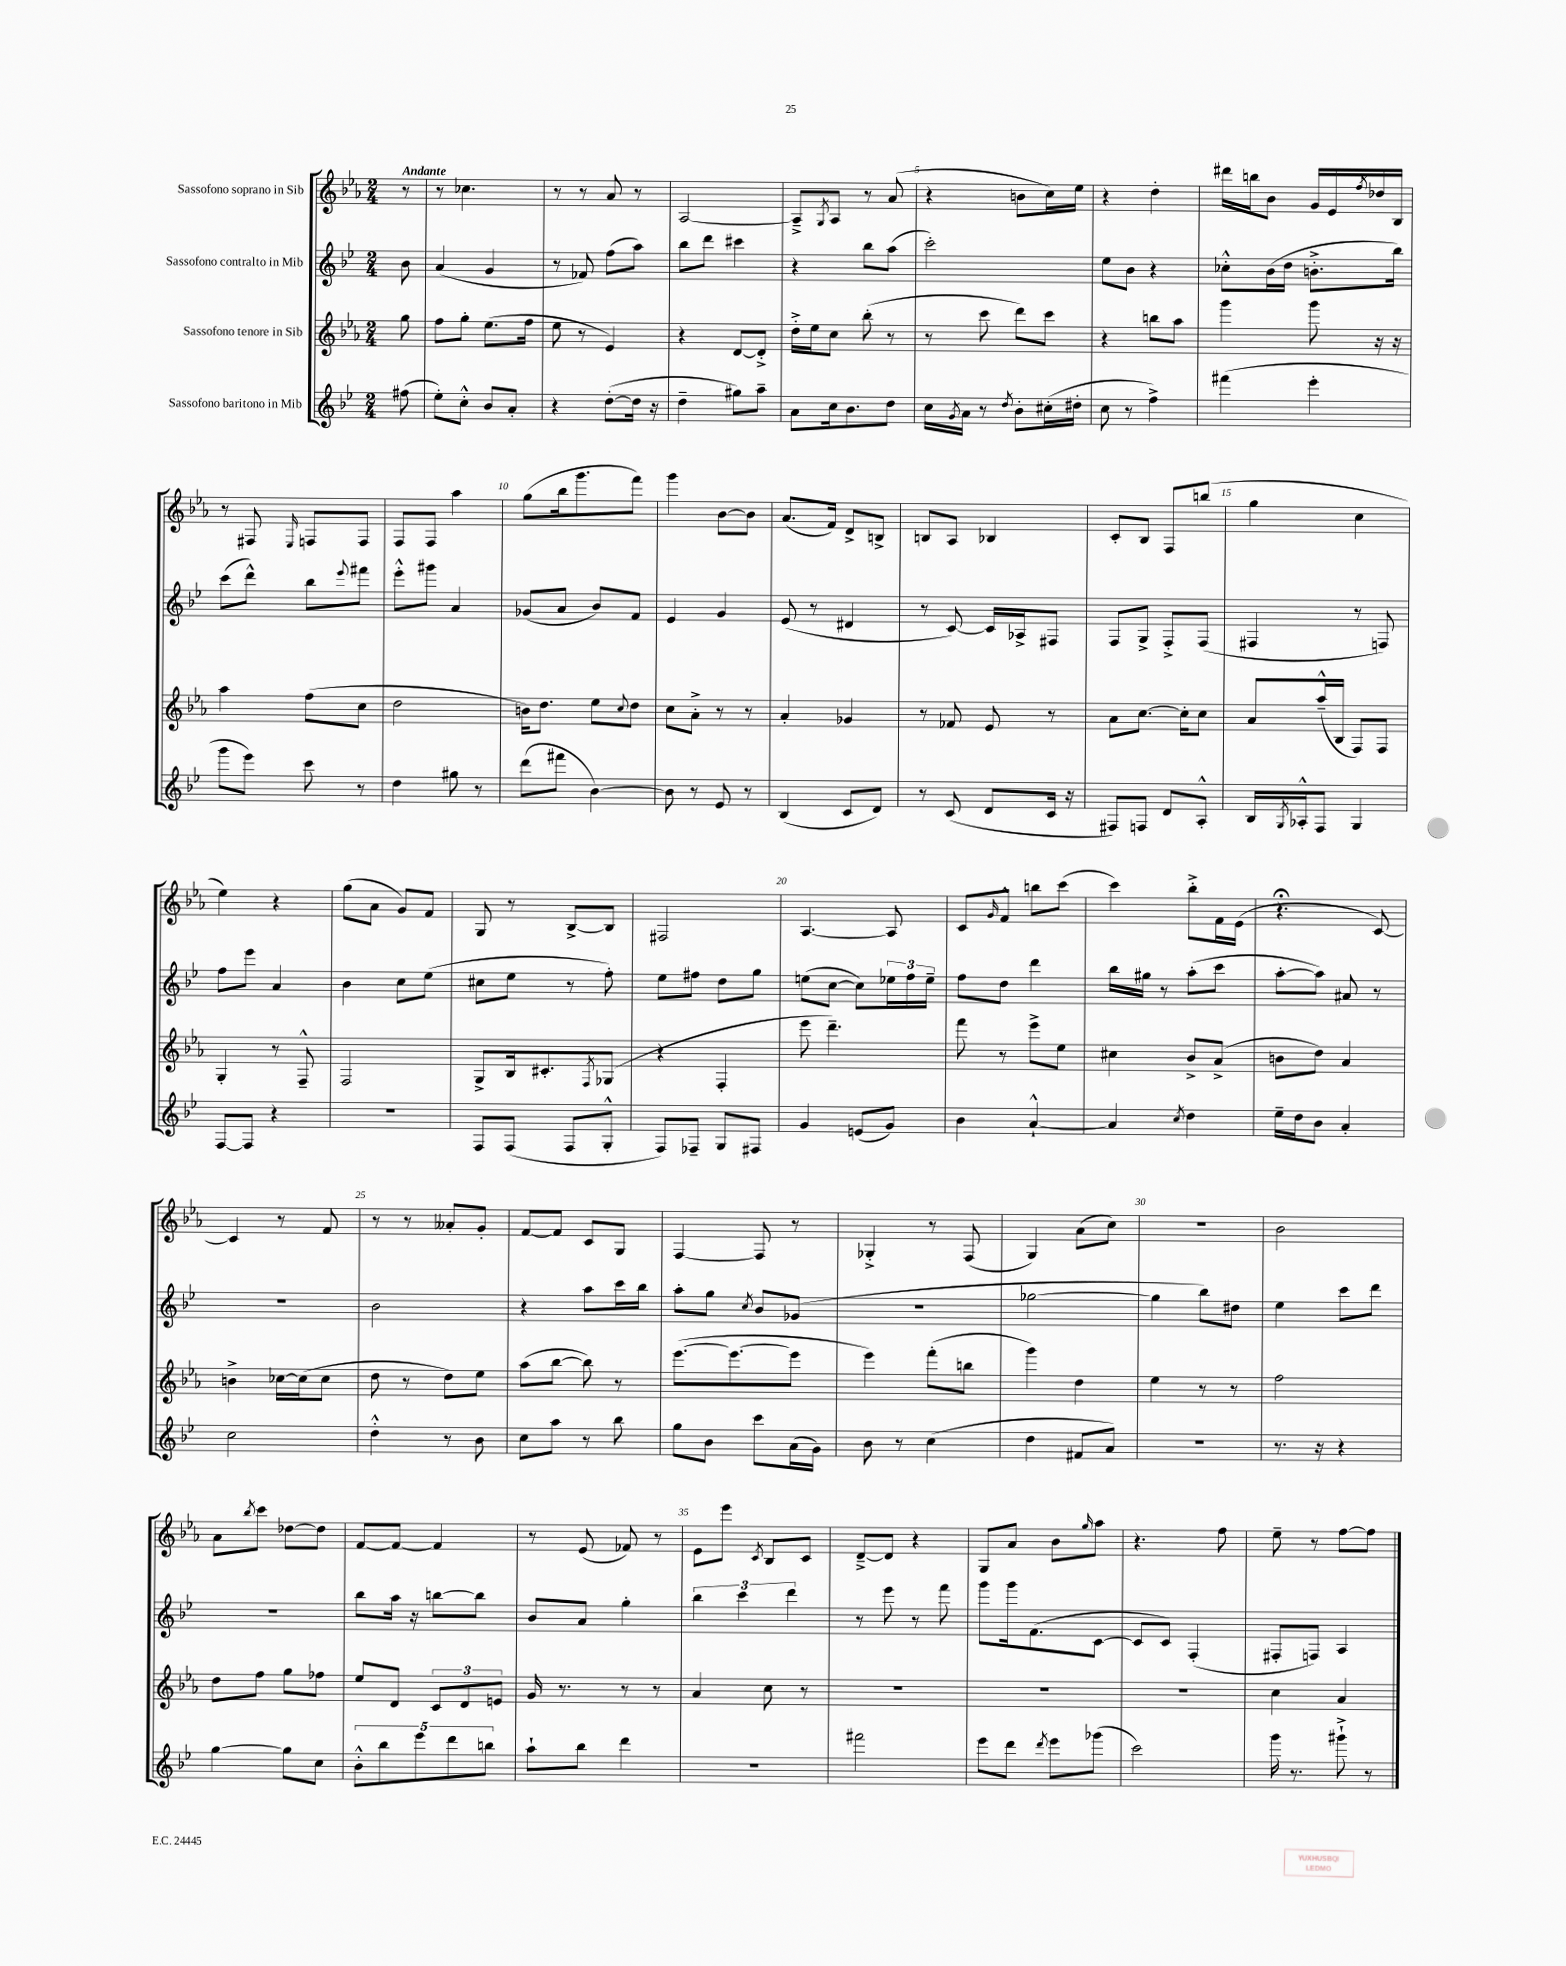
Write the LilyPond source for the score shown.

<<
\new StaffGroup <<
\new Staff = "s0" \with { instrumentName = "Sassofono soprano in Sib" } {
    \clef treble \key ees \major \numericTimeSignature \time 2/4 \partial 8 \tempo "Andante"
    r8 |
    r8 ces''4. |
    r8 r8 aes'8 r8 |
    aes2~ |
    aes8---> \acciaccatura { g8 } aes8 r8 aes'8( |
    r4 b'8 c''16) ees''16 |
    r4 d''4-. |
    dis'''16 b''16 bes'8 g'16 ees'16 \acciaccatura { f''8 } des''16 bes16 |
    r8 fis8 \grace { ees16 } f8 f8 |
    f8 f8 aes''4 |
    g''8( bes''16 g'''8. f'''8) |
    g'''4 bes'8~ bes'8 |
    aes'8.( f'16) d'8-> b8-> |
    b8 aes8 bes4 |
    c'8-. bes8 f8 b''8( |
    g''4 c''4 |
    ees''4) r4 |
    g''8( aes'8 g'8) f'8 |
    g8 r8 bes8~-> bes8 |
    fis2 |
    aes4.~ aes8 |
    c'8 \grace { g'16 } f'8-^ b''8 c'''8( |
    c'''4) bes''8-.-> f'16 ees'16( |
    r4.\fermata c'8~) |
    c'4 r8 f'8 |
    r8 r8 aeses'8-. g'8-. |
    f'8~ f'8 c'8 g8 |
    f4~ f8 r8 |
    ges4-.-> r8 f8( |
    g4) aes'8( c''8) |
    R2 |
    bes'2 |
    aes'8 \acciaccatura { bes''8 } c'''8 des''8~ des''8 |
    f'8~ f'8~ f'4 |
    r8 ees'8( fes'8) r8 |
    ees'8 ees'''8 \acciaccatura { c'8 } bes8 c'8 |
    d'8~---> d'8 r4 |
    g8 aes'8 bes'8 \grace { g''16 } aes''8 |
    r4. f''8 |
    ees''8-- r8 f''8~ f''8 \bar "|." |
}
\new Staff = "s1" \with { instrumentName = "Sassofono contralto in Mib" } {
    \clef treble \key bes \major \numericTimeSignature \time 2/4 \partial 8
    bes'8 |
    a'4( g'4 |
    r8 fes'8) f''8( a''8) |
    bes''8 d'''8 cis'''4 |
    r4 bes''8 a''8( |
    c'''2-.) |
    ees''8 bes'8 r4 |
    ces''8-.-^ bes'16( d''16 b'8.-.-> bes''16) |
    c'''8( d'''8-^) bes''8 \appoggiatura { ees'''8 } fis'''8 |
    ees'''8-.-^ gis'''8 a'4 |
    ges'8( a'8 bes'8) f'8 |
    ees'4 g'4 |
    ees'8( r8 dis'4 |
    r8 c'8~) c'16 aes16-> fis8 |
    f8 g8-> f8-.-> f8( |
    fis4 r8 f8) |
    f''8 ees'''8 a'4 |
    bes'4 c''8 ees''8( |
    cis''8 ees''8 r8 f''8-.) |
    ees''8 fis''8 d''8 g''8 |
    e''8( c''8~ c''8) \tuplet 3/2 { ees''16 f''16 ees''16-- } |
    f''8 d''8 d'''4 |
    bes''16 gis''16 r8 a''8-.( c'''8 |
    a''8~-. a''8) ais'8 r8 |
    R2 |
    bes'2 |
    r4 a''8 c'''16 bes''16 |
    a''8-. g''8 \acciaccatura { c''8 } bes'8 ges'8( |
    R2 |
    ges''2~ |
    ges''4 bes''8) dis''8 |
    ees''4 c'''8 d'''8 |
    r2 |
    bes''8 a''16 r16 b''8~ b''8 |
    bes'8 a'8 g''4-. |
    \tuplet 3/2 { bes''4 c'''4 d'''4 } |
    r8 ees'''8 r8 f'''8 |
    g'''8 g'''16 f'8.( c'8~ |
    c'8 c'8) f4-.( |
    fis8-. f8) a4 \bar "|." |
}
\new Staff = "s2" \with { instrumentName = "Sassofono tenore in Sib" } {
    \clef treble \key ees \major \numericTimeSignature \time 2/4 \partial 8
    g''8 |
    f''8 g''8-. ees''8.( f''16 |
    ees''8 r8 ees'4) |
    r4 d'8~ d'8-.-> |
    d''16-.-> ees''16 c''8 bes''8-.( r8 |
    r8 c'''8 d'''8) c'''8 |
    r4 b''8 aes''8 |
    g'''4 g'''8 r16 r16 |
    aes''4 f''8( c''8 |
    d''2 |
    b'16) d''8. ees''8 \appoggiatura { c''8 } d''8 |
    c''8 aes'8-.-> r8 r8 |
    aes'4-. ges'4 |
    r8 fes'8 ees'8 r8 |
    aes'8 c''8.~ c''16-. c''8 |
    aes'8 aes''16---^( bes16 f8) f8 |
    g4-. r8 f8---^ |
    f2 |
    g8-> bes16 cis'8.-. \acciaccatura { f8 } ges8( |
    r4 f4-. |
    ees'''8 d'''4.--) |
    f'''8 r8 ees'''8-> ees''8 |
    cis''4 bes'8-> aes'8->( |
    b'8 d''8) aes'4 |
    b'4-> ces''16~ ces''16( ces''8 |
    d''8 r8 d''8) ees''8 |
    aes''8( bes''8~ bes''8) r8 |
    ees'''8.~( ees'''8.~ ees'''8 |
    ees'''4) f'''8-.( b''8 |
    g'''4) d''4 |
    ees''4 r8 r8 |
    f''2 |
    d''8 f''8 g''8 fes''8 |
    ees''8 d'8 \tuplet 3/2 { c'8 d'8 e'8 } |
    g'16 r8. r8 r8 |
    aes'4 c''8 r8 |
    R2 |
    R2 |
    R2 |
    c''4 aes'4 \bar "|." |
}
\new Staff = "s3" \with { instrumentName = "Sassofono baritono in Mib" } {
    \clef treble \key bes \major \numericTimeSignature \time 2/4 \partial 8
    fis''8( |
    ees''8-.) c''8-.-^ bes'8 a'8-. |
    r4 d''8~-.( d''16 r16 |
    d''4-- gis''8) a''8-- |
    a'8 c''16 bes'8. d''8 |
    c''16 \acciaccatura { g'8 } a'16 r8 \acciaccatura { d''8 } bes'8-. cis''16-.( dis''16-. |
    c''8 r8 f''4->) |
    fis'''4( ees'''4-. |
    g'''8 ees'''8) c'''8 r8 |
    d''4 gis''8 r8 |
    d'''8( fis'''8 bes'4~) |
    bes'8 r8 ees'8 r8 |
    bes4( c'8 d'8) |
    r8 c'8( d'8 c'16 r16 |
    fis8) f8 d'8 a8-.-^ |
    bes16 \acciaccatura { g8 } aes16-.-^ f8 g4 |
    f8~ f8 r4 |
    R2 |
    f8 f8( f8 g8-.-^ |
    f8) fes8-- g8 fis8 |
    g'4 e'8( g'8) |
    bes'4 a'4~-!-^ |
    a'4 \acciaccatura { c''8 } d''4 |
    ees''16-- d''16 bes'8 a'4-. |
    c''2 |
    d''4-.-^ r8 bes'8 |
    c''8 a''8 r8 bes''8 |
    g''8 bes'8 c'''8 a'16( g'16) |
    bes'8 r8 c''4( |
    d''4 fis'8 a'8) |
    R2 |
    r8. r16 r4 |
    g''4~ g''8 c''8 |
    \tuplet 5/4 { bes'8-.-^ bes''8 ees'''8 d'''8 b''8 } |
    a''8-! bes''8 d'''4 |
    r2 |
    fis'''2 |
    ees'''8 d'''8 \acciaccatura { d'''8 } ees'''8 ges'''8( |
    c'''2) |
    g'''16 r8. gis'''8-!-> r8 \bar "|." |
}
>>
>>
\layout { \context { \Score \override BarNumber.break-visibility = ##(#f #t #t) barNumberVisibility = #(every-nth-bar-number-visible 5) } }
